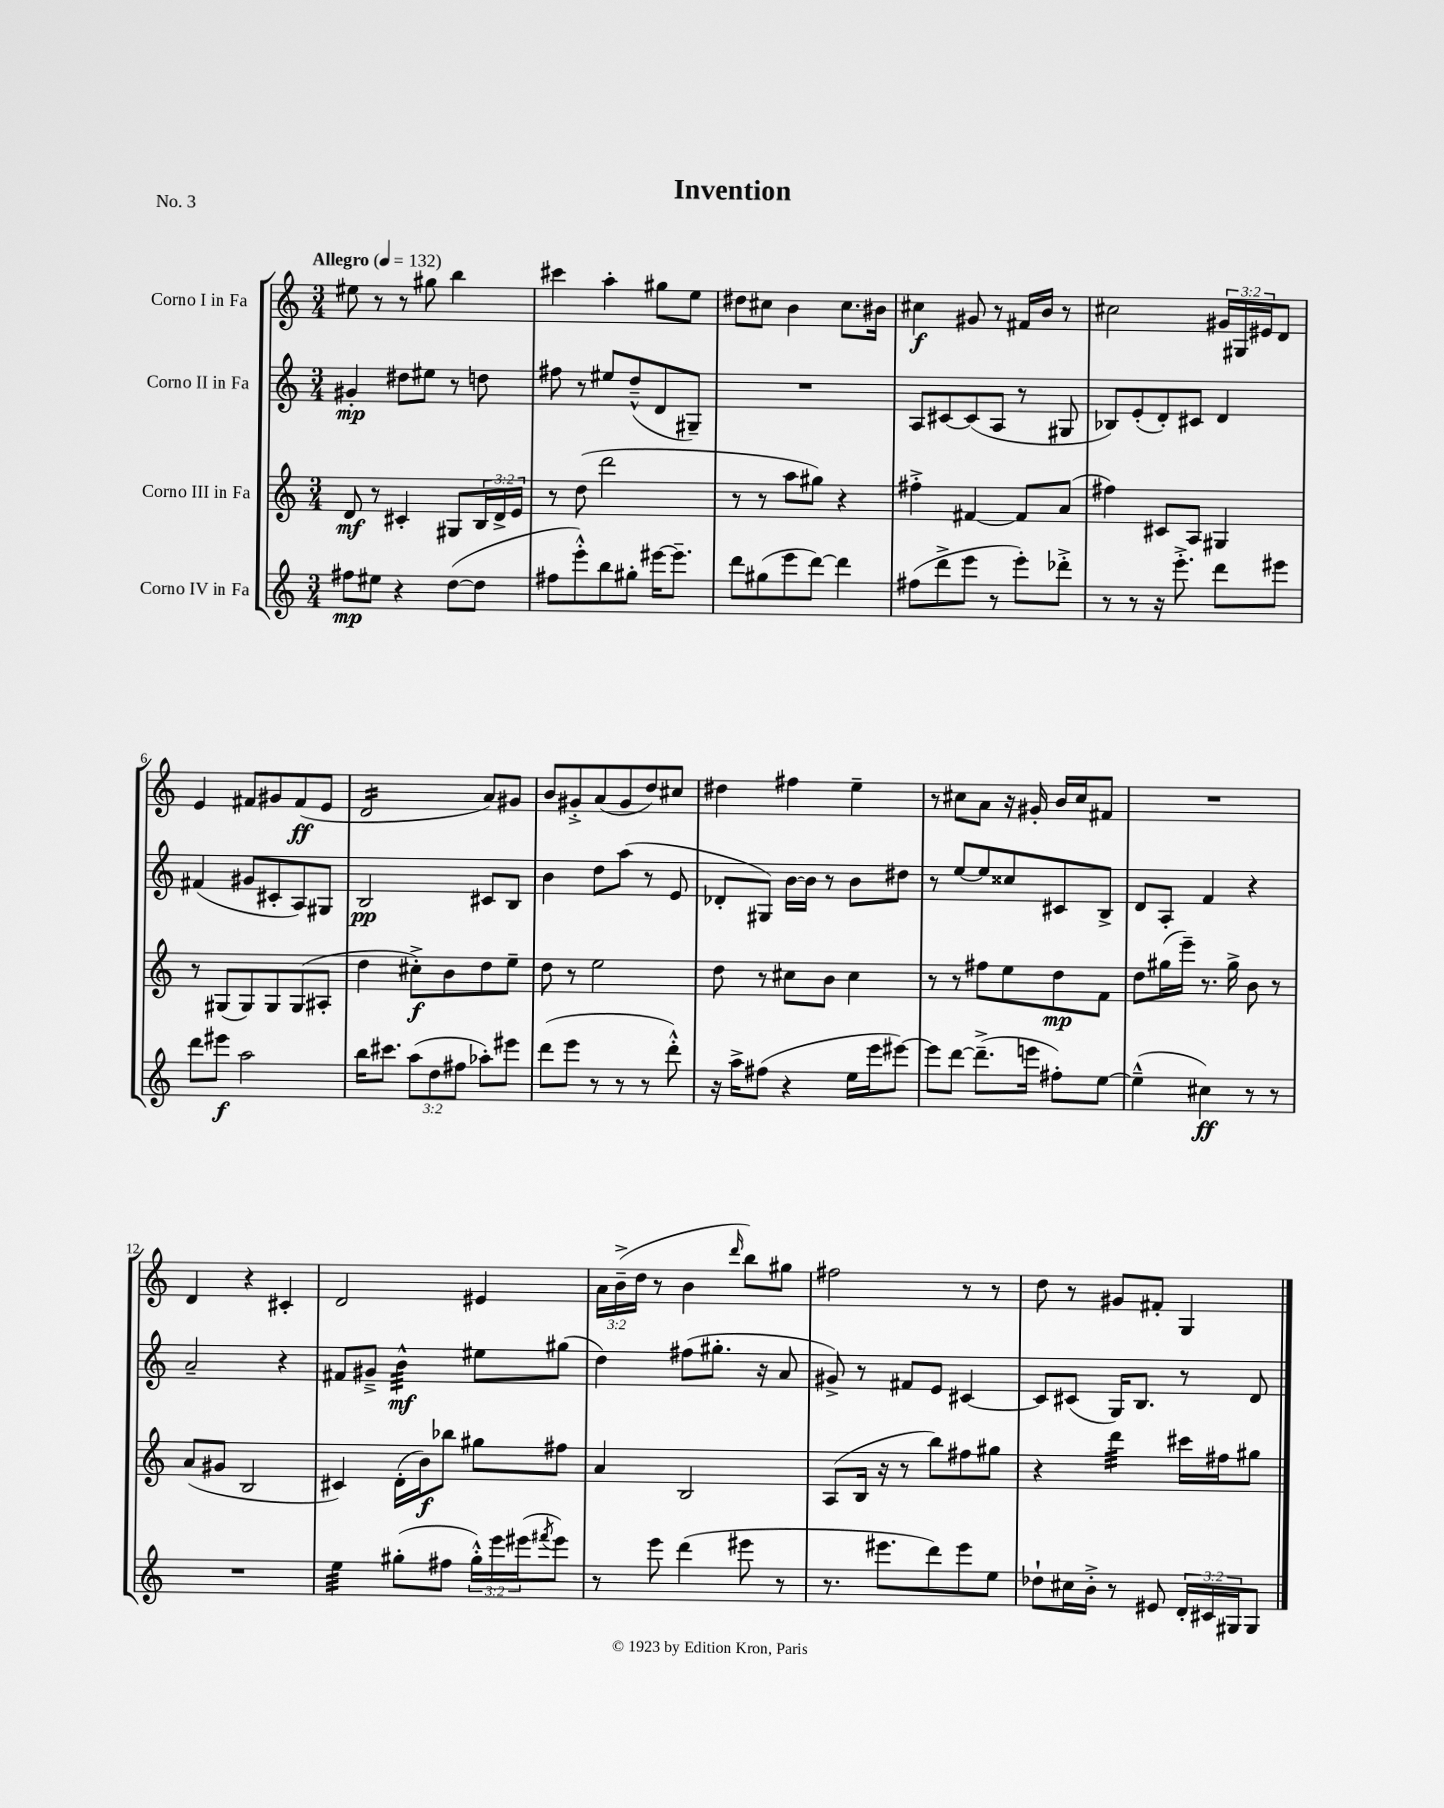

**kern	**kern	**kern	**kern
*staff4	*staff3	*staff2	*staff1
*clefG2	*clefG2	*clefG2	*clefG2
*k[]	*k[]	*k[]	*k[]
*M3/4	*M3/4	*M3/4	*M3/4
*MM132	*MM132	*MM132	*MM132
8ff#	8d	4g#'	8ee#
8ee#	8r	.	8r
4r	4c#'	8dd#	8r
.	.	8ee#	8gg#
([8dd	8G#	8r	4bb
8dd]	24B	8dd	.
.	24d^	.	.
.	24e	.	.
=	=	=	=
8ff#	8r	8ff#	4ccc#
8eee'^^)	(8dd	8r	.
8bb	2ddd	8ee#	4aa'
8gg#'	.	(8dd~^^	.
[16eee#	.	8d	8gg#
8.eee#~]	.	.	.
.	.	8G#~)	8ee
=	=	=	=
8ddd	8r	2.r	8dd#
(8gg#	8r	.	8cc#
8eee	8aa	.	4b
[8ddd)	8gg#)	.	.
4ddd]	4r	.	8.cc#
.	.	.	16b#
=	=	=	=
(8ff#	4ff#'^	8A	4cc#
8ddd^	.	[8c#	.
8eee	[4f#	(8c#]	8g#
8r	.	8A	8r
8eee')	8f#]	8r	16f#
.	.	.	16b
8ddd-'^	(8a	8G#	8r
=	=	=	=
8r	4ff#)	8B-)	2cc#
8r	.	(8e'	.
16r	8c#	8d')	.
8.eee'^	.	.	.
.	8A	8c#	.
8ddd	4G#	4d	24g#
.	.	.	24G#
.	.	.	24e#
8eee#	.	.	8d
=	=	=	=
8ddd	8r	(4f#	4e
8eee#	(8G#	.	.
2aa	8G#)	8g#	8f#
.	8G#	8c#'	8g#
.	(8G#	8A)	(8f#
.	8A#'	8G#	8e
=	=	=	=
16bb	4dd	2B	2d
8.ccc#	.	.	.
(12aa	8cc#'^)	.	.
12dd	.	.	.
.	8b	.	.
12ff#	.	.	.
8aa-')	8dd	8c#	8a)
8eee#	8ee~	8B	8g#
=	=	=	=
(8ddd	8dd	4b	8b
8eee	8r	.	8g#'^
8r	2ee	8dd	(8a
8r	.	(8aa	8g#
8r	.	8r	8dd)
8ddd'^^)	.	8e	8cc#
=	=	=	=
16r	8dd	8d-'	4dd#
16aa^	.	.	.
(8ff#	8r	8G#)	.
4r	8cc#	[16b	4ff#
.	.	16b]	.
.	8b	8r	.
16ee	4cc#	8b	4ee~
16eee	.	.	.
[8eee#)	.	8dd#	.
=	=	=	=
8eee#]	8r	8r	8r
[8ddd	8r	[8ee	8cc#
(8.ddd~^]	8ff#	8ee]	8a
.	8ee	8cc##	16r
16eee	.	.	16g#'
8ff#')	8dd	8c#	16b
.	.	.	16cc#
[8ee	8f	8B^	8f#
=	=	=	=
(4ee~^^]	8dd	8d	2.r
.	(16gg#	8A'	.
.	16eee~)	.	.
4cc#)	8.r	4f	.
.	16gg#^	.	.
8r	8b	4r	.
8r	8r	.	.
=	=	=	=
2.r	(8a	2a~	4d
.	8g#	.	.
.	2B	.	4r
.	.	4r	4c#'
=	=	=	=
4ee	4c#)	8f#	2d
.	.	8g#~^	.
(8gg#'	(16d'	4b^^	.
.	16b)	.	.
8ff#	8bb-	.	.
24gg#'^^)	8gg#	8ee#	4e#
24eee	.	.	.
(24eee#	.	.	.
8qfff#	.	.	.
8eee#)	8ff#	(8gg#	.
=	=	=	=
8r	4a	4dd)	24a
.	.	.	(24b~^
.	.	.	24dd
8eee	.	.	8r
(4ddd	2B	(8ff#	4b
.	.	8.gg#'	.
.	.	.	16qqddd
8eee#	.	.	8bb)
.	.	16r	.
8r	.	8a	8gg#
=	=	=	=
8.r	(8A	8g#^)	2ff#
.	16B	8r	.
8.eee#	16r	.	.
.	8r	8f#	.
8ddd)	8bb)	8e	.
8eee#	8ff#	[4c#	8r
8ee	8gg#	.	8r
=	=	=	=
8dd-`	4r	8c#]	8dd
16cc#	.	(8c#	8r
16b'^	.	.	.
8r	4ddd	16G)	8g#
.	.	8.B	.
8e#	.	.	8f#'
24d'	16ccc#	8r	4G
24c#	.	.	.
.	16ff#	.	.
24G#	.	.	.
8G#	8gg#	8d	.
==	==	==	==
*-	*-	*-	*-
